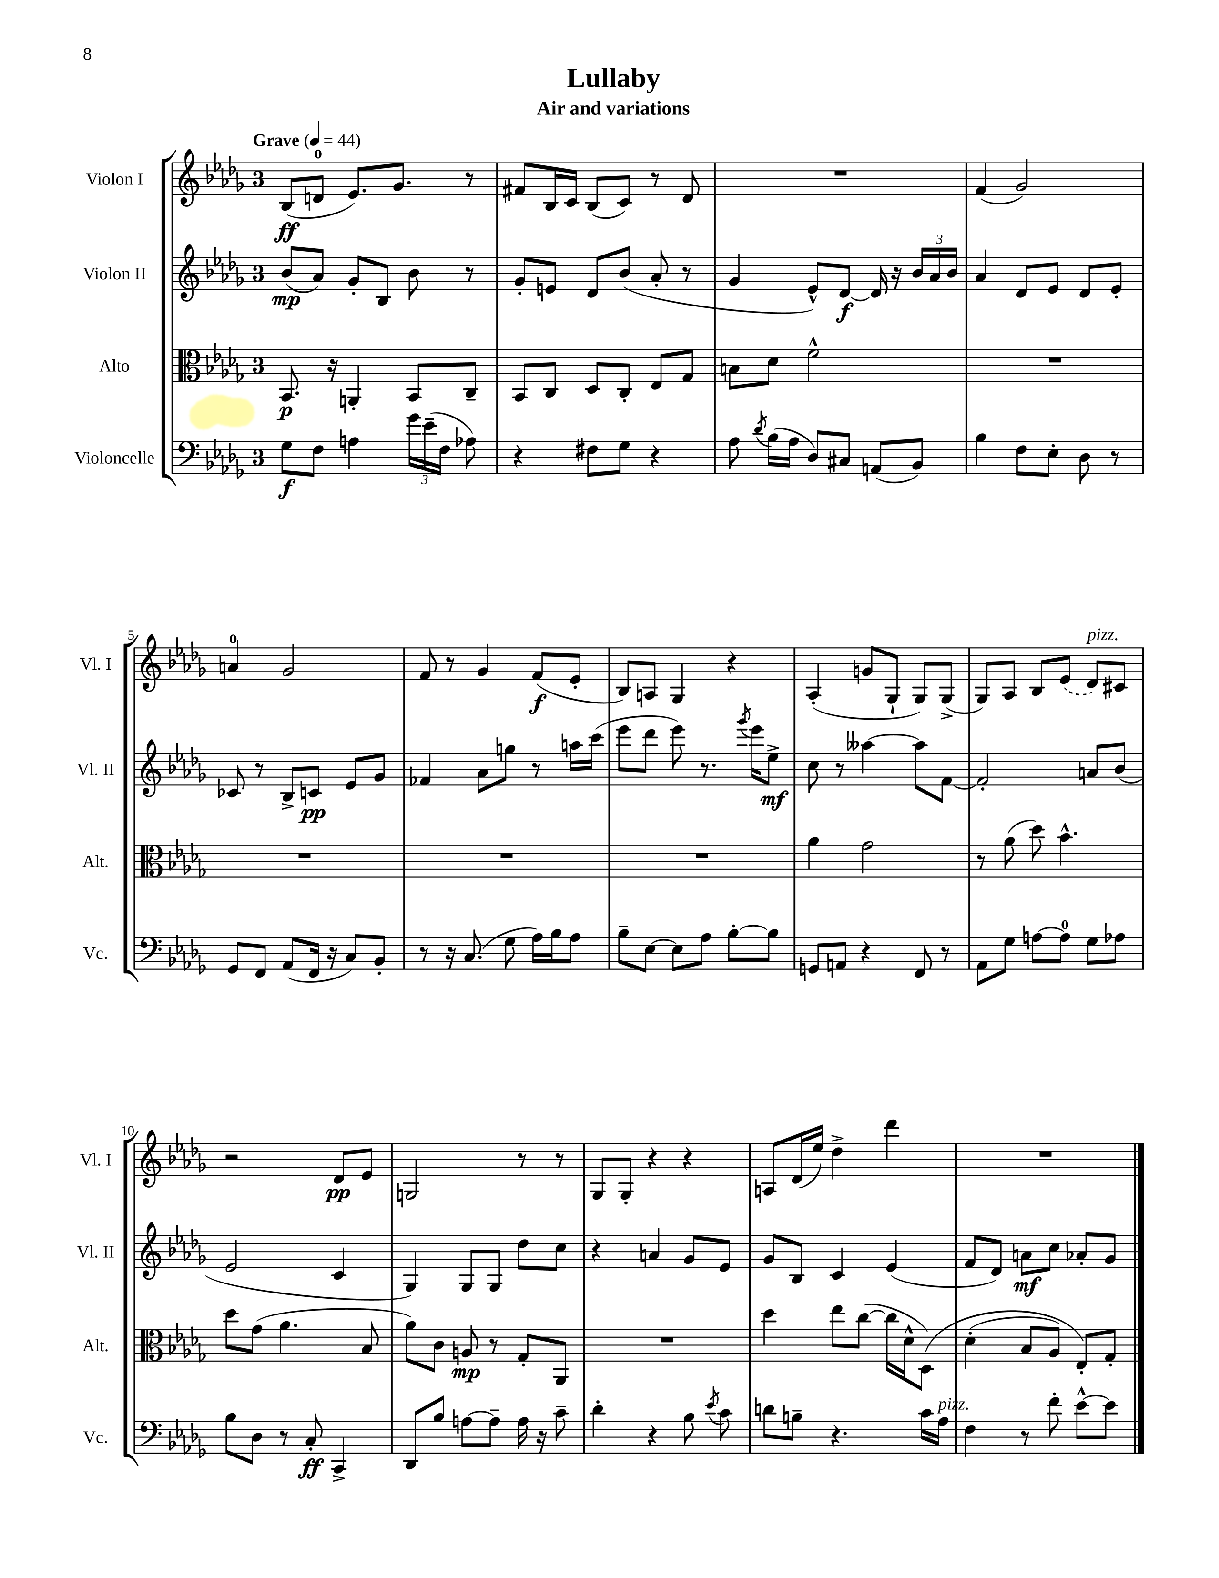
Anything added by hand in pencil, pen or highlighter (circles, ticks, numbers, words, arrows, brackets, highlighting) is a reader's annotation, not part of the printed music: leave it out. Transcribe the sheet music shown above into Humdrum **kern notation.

**kern	**kern	**kern	**kern
*staff4	*staff3	*staff2	*staff1
*clefF4	*clefC3	*clefG2	*clefG2
*k[b-e-a-d-g-]	*k[b-e-a-d-g-]	*k[b-e-a-d-g-]	*k[b-e-a-d-g-]
*M3/4	*M3/4	*M3/4	*M3/4
*MM44	*MM44	*MM44	*MM44
8G-\L	8.BB-/	(8b-/L	(8B-/L
8F\J	.	8a-/J)	8d/J
.	16r	.	.
4A\	4AA'/	8g-'/L	8.e-/L)
.	.	8B-/J	.
.	.	.	8.g-/J
24g-\LL	8BB-/L	8b-\	.
(24e-~\	.	.	.
24F\JJ	.	.	.
8A-\)	8C~/J	8r	8r
=	=	=	=
4r	8BB-/L	8g-'/L	8f#/L
.	8C/J	8e/J	16B-/L
.	.	.	16c/JJ
8F#\L	8D-/L	8d-/L	(8B-/L
8G-\J	8C'/J	(8b-/J	8c/J)
4r	8E-/L	8a-'/	8r
.	8G-/J	8r	8d-/
=	=	=	=
8A-\	8B\L	4g-/	2.r
8qd-/	.	.	.
(16B-\LL	8d-\J	.	.
16A-\JJ	.	.	.
8D-/L)	2f^^\	8e-^^/L)	.
8C#/J	.	[8d-/J	.
(8AA/L	.	16d-/]	.
.	.	16r	.
8BB-/J)	.	24b-/LL	.
.	.	24a-/	.
.	.	24b-/JJ	.
=	=	=	=
4B-\	2.r	4a-/	(4f/
8F\L	.	8d-/L	2g-/)
8E-'\J	.	8e-/J	.
8D-\	.	8d-/L	.
8r	.	8e-'/J	.
=	=	=	=
8GG-/L	2.r	8c-/	4a/
8FF/J	.	8r	.
(8AA-/L	.	8B-^/L	2g-/
16FF/Jk	.	8c/J	.
16r	.	.	.
8C/L)	.	8e-/L	.
8BB-'/J	.	8g-/J	.
=	=	=	=
8r	2.r	4f-/	8f/
16r	.	.	8r
(8.C/	.	.	.
.	.	8a-\L	4g-/
8G-\	.	8gg\J	.
16A-\LL)	.	8r	(8f/L
16B-\J	.	.	.
8A-\J	.	16aa\LL	8e-'/J
.	.	(16ccc\JJ	.
=	=	=	=
8B-~\L	2.r	8eee-\L	8B-/L)
[8E-\J	.	8ddd-\J	8A/J
8E-\]L	.	8eee-\)	4G-/
8A-\J	.	8.r	.
[8B-'\L	.	.	4r
.	.	8qggg-/	.
.	.	16eee-\LK	.
8B-\]J	.	8ee-^\J	.
=	=	=	=
8GG/L	4a-\	8cc\	(4A-'/
8AA/J	.	8r	.
4r	2g-\	[4aa--\	8g/L
.	.	.	8G-`/J
8FF/	.	8aa--\]L	8G-/L)
8r	.	[8f\J	(8G-^/J
=	=	=	=
8AA-\L	8r	2f'/]	8G-/L)
8G-\J	(8a-\	.	8A-/J
[8A\L	8dd-\)	.	8B-/L
8A\]J	4.b-^^\	.	(8e-/J
8G-\L	.	8a/L	8d-/L)
8A-\J	.	(8b-/J	8c#/J
=	=	=	=
8B-\L	8dd-\L	2e-/	2r
8D-\J	(8g-\J	.	.
8r	4.a-\	.	.
8C'/	.	.	.
4CC^/	.	4c/	8d-/L
.	8B-/	.	8e-/J
=	=	=	=
8DD-/L	8a-\L)	4G-/)	2G/
8B-/J	8c\J	.	.
[8A\L	8A/	8G-/L	.
8A~\]J	8r	8G-/J	.
16A\	8G-'/L	8dd-\L	8r
16r	.	.	.
8c~\	8AA-/J	8cc\J	8r
=	=	=	=
4d-'\	2.r	4r	8G-/L
.	.	.	8G-'/J
4r	.	4a/	4r
8B-\	.	8g-/L	4r
8qe-/	.	.	.
8c\	.	8e-/J	.
=	=	=	=
8d\L	4dd-\	8g-/L	8A/L
8B~\J	.	8B-/J	(16d-/L
.	.	.	16ee-/JJ)
4.r	8ee-\L	4c/	4dd-^\
.	([8cc\J	.	.
.	16cc\]LL	(4e-/	4ddd-\
.	16d-^^\J	.	.
16c\LL	&(8D-\J)	.	.
16A-\JJ	.	.	.
=	=	=	=
4F\	(4d-'\	8f/L	2.r
.	.	8d-/J)	.
8r	8B-/L	8a\L	.
8f'\	8A-/J)	8cc\J	.
[8e-^^\L	8E-'/L&)	8a-'/L	.
8e-\]J	8G-'/J	8g-/J	.
==	==	==	==
*-	*-	*-	*-
